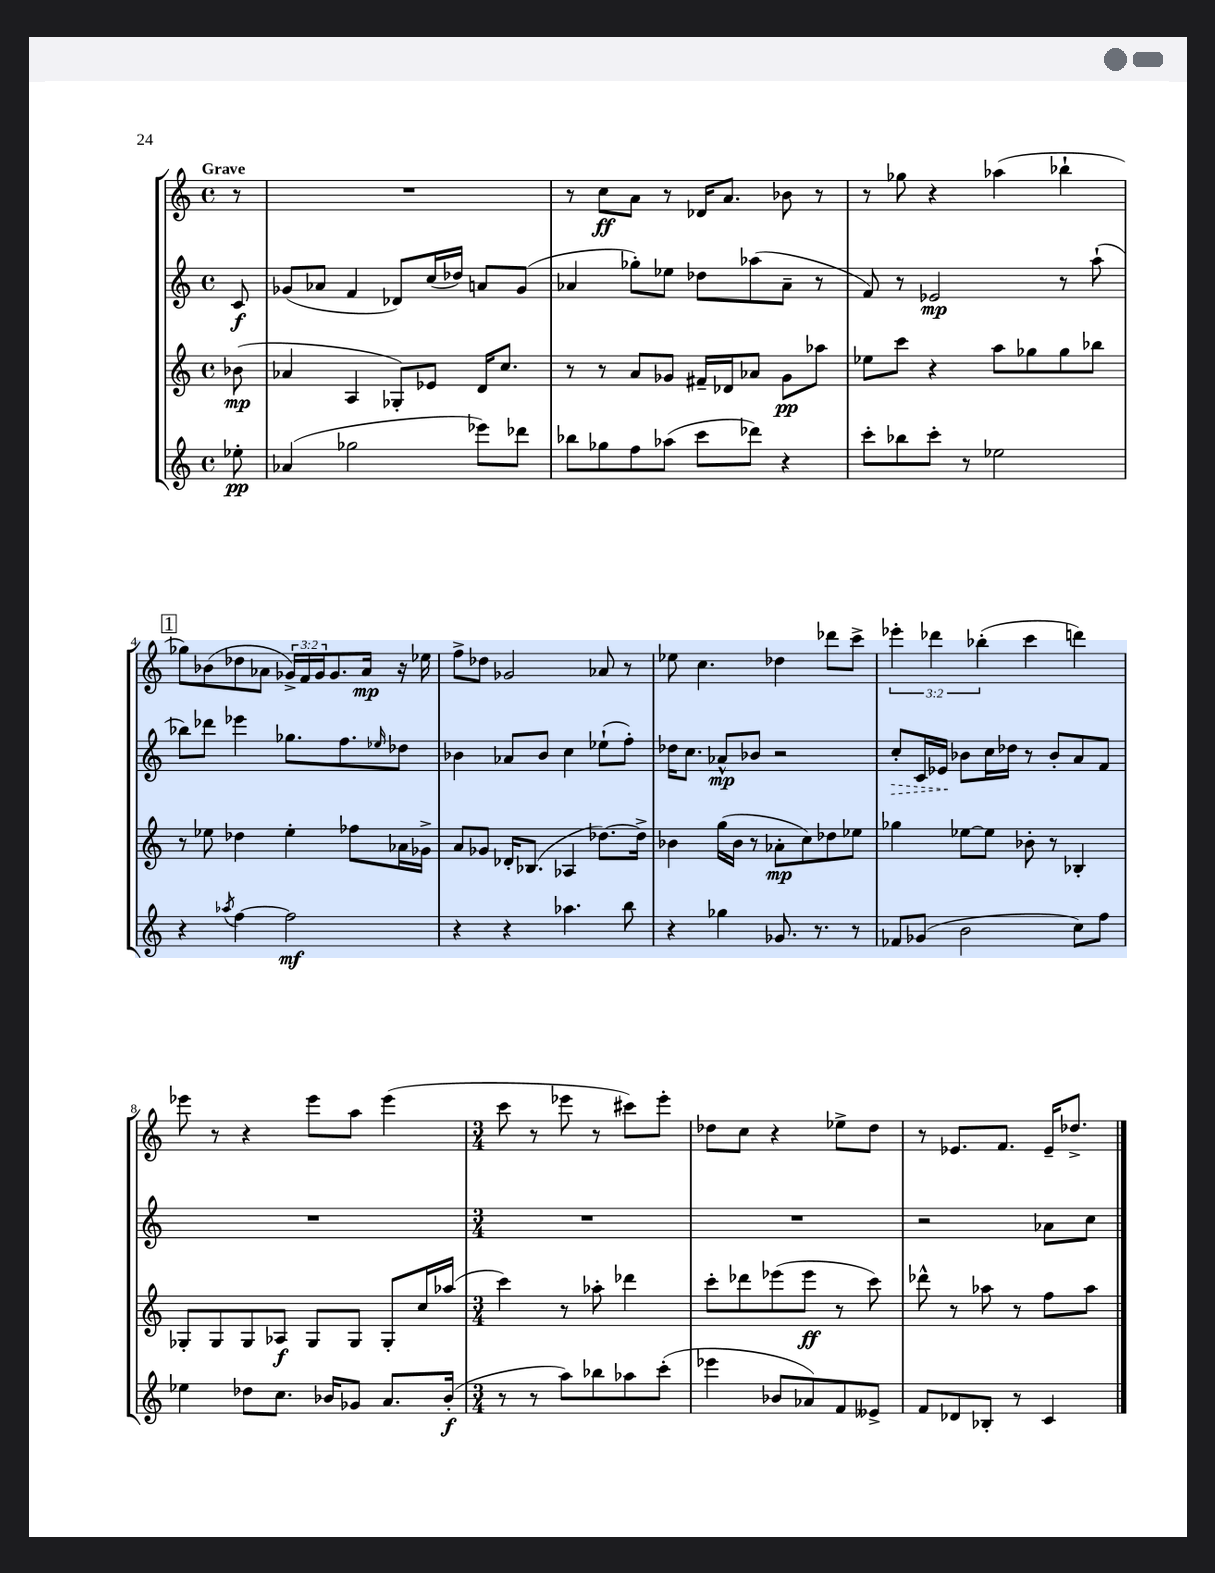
<<
\new StaffGroup <<
\new Staff = "s0" {
    \clef treble \key c \major \defaultTimeSignature \time 4/4 \override Staff.TupletNumber.text = #tuplet-number::calc-fraction-text \partial 8 \tempo "Grave"
    r8 |
    R1 |
    r8 c''8\ff a'8 r8 des'16 a'8. bes'8 r8 |
    r8 ges''8 r4 aes''4( bes''4-! |
    \mark \markup { \box "1" } ges''8) bes'8( des''8 aes'8 \tuplet 3/2 { ges'16->) f'16 ges'16 } ges'8. aes'16\mp r16 ees''16 |
    f''8-> des''8 ges'2 aes'8 r8 |
    ees''8 c''4. des''4 des'''8 c'''8-> |
    \tuplet 3/2 { ees'''4-. des'''4 bes''4-.( } c'''4 d'''4) |
    ees'''8 r8 r4 ees'''8 a''8 ees'''4( |
    \numericTimeSignature \time 3/4 c'''8 r8 ees'''8 r8 cis'''8) ees'''8-. |
    des''8 c''8 r4 ees''8-> des''8 |
    r8 ees'8. f'8. ees'16-- des''8.-> \bar "|." |
}
\new Staff = "s1" {
    \clef treble \key c \major \defaultTimeSignature \time 4/4 \partial 8
    c'8\f |
    ges'8( aes'8 f'4 des'8) c''16( des''16) a'8 ges'8( |
    aes'4 ges''8-.) ees''8 des''8 aes''8( aes'8-- r8 |
    f'8) r8 ees'2\mp r8 a''8-!( |
    \mark \markup { \box "1" } bes''8) des'''8 ees'''4 ges''8. f''8. \grace { ees''16 } des''8 |
    bes'4 aes'8 bes'8 c''4 ees''8-!( f''8-.) |
    des''16 c''8. aes'8-^\mp bes'8 r2 |
    \once \override Hairpin.style = #'dashed-line c''8-.\> c'16 ees'16\! bes'8 c''16 des''16 r8 bes'8-. a'8 f'8 |
    R1 |
    \numericTimeSignature \time 3/4 R2. |
    R2. |
    r2 aes'8 c''8 \bar "|." |
}
\new Staff = "s2" {
    \clef treble \key c \major \defaultTimeSignature \time 4/4 \partial 8
    bes'8\mp( |
    aes'4 a4 ges8-.) ees'8 d'16 c''8. |
    r8 r8 a'8 ges'8 fis'16-- des'16 aes'8 ges'8\pp aes''8 |
    ees''8 c'''8 r4 a''8 ges''8 ges''8 bes''8 |
    \mark \markup { \box "1" } r8 ees''8 des''4 ees''4-. fes''8 aes'16 ges'16-> |
    a'8 ges'8 des'16-. bes8.( aes4 des''8.~) des''16-> |
    bes'4 g''16( bes'16 r8 aes'8-.\mp c''8) des''8 ees''8 |
    ges''4 ees''8~ ees''8 bes'8-. r8 bes4-. |
    ges8-. ges8 ges8 aes8\f ges8 ges8 ges8-. c''16 aes''16( |
    \numericTimeSignature \time 3/4 c'''4) r8 aes''8-. des'''4 |
    c'''8-. des'''8 ees'''8( ees'''8\ff r8 c'''8) |
    des'''8-^ r8 aes''8 r8 f''8 aes''8 \bar "|." |
}
\new Staff = "s3" {
    \clef treble \key c \major \defaultTimeSignature \time 4/4 \partial 8
    ees''8-.\pp |
    aes'4( ges''2 ees'''8) des'''8 |
    bes''8 ges''8 f''8 aes''8( c'''8 des'''8) r4 |
    c'''8-. bes''8 c'''8-. r8 ees''2 |
    \mark \markup { \box "1" } r4 \acciaccatura { aes''8 } f''4~ f''2\mf |
    r4 r4 aes''4. b''8 |
    r4 ges''4 ges'8. r8. r8 |
    fes'8 ges'8( b'2 c''8) f''8 |
    ees''4 des''8 c''8. bes'16 ges'8 a'8. bes'16-.\f( |
    \numericTimeSignature \time 3/4 r8 r8 a''8) bes''8 aes''8 c'''8-.( |
    ees'''4 bes'8 aes'8) f'8 eeses'8-> |
    f'8 des'8 bes8-. r8 c'4 \bar "|." |
}
>>
>>
